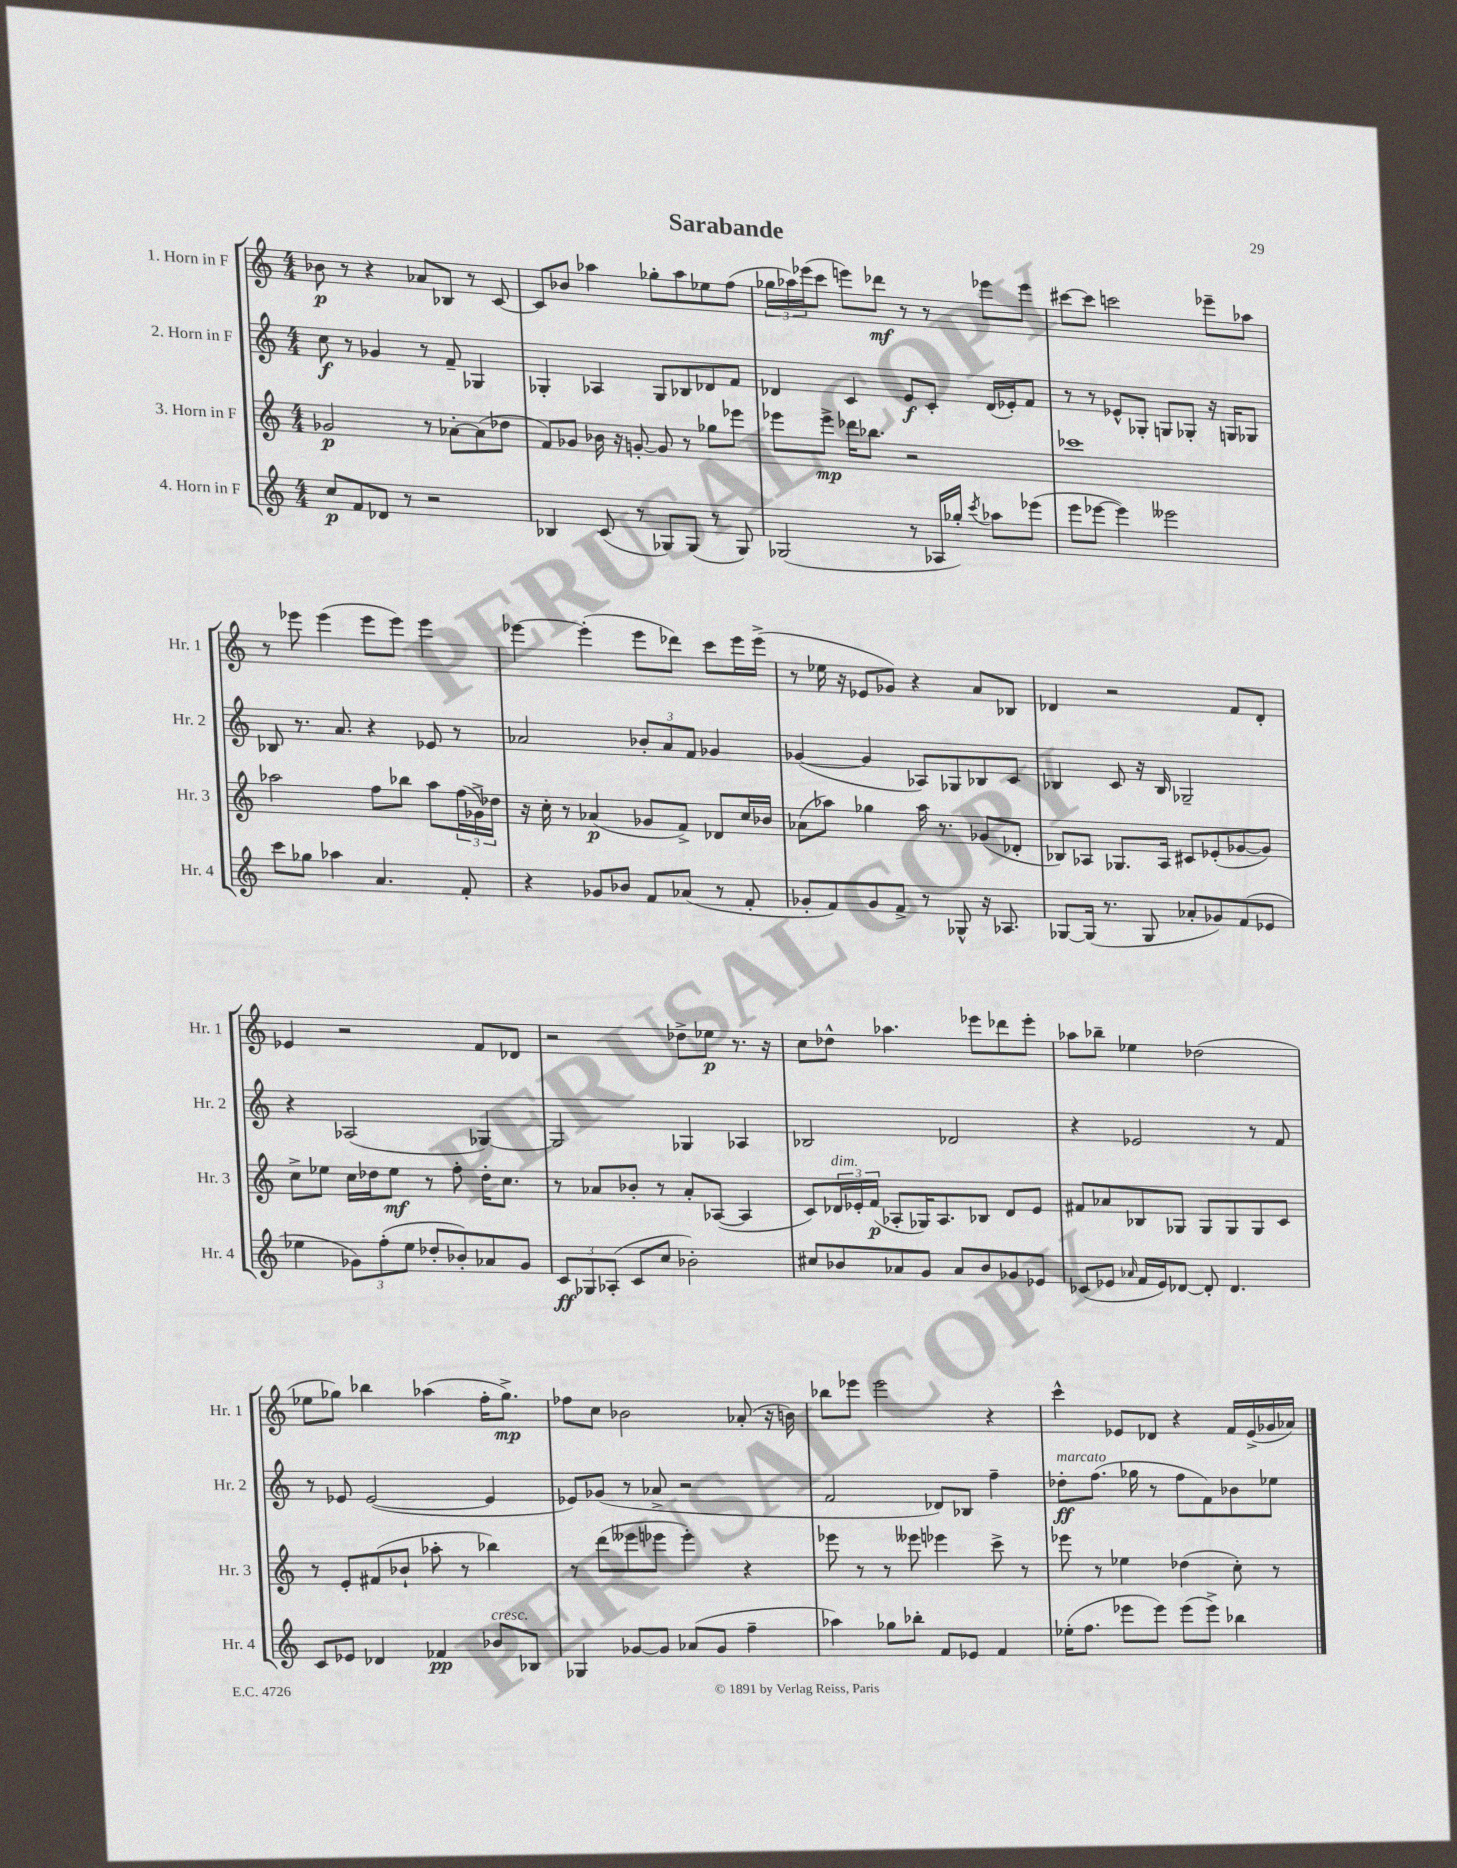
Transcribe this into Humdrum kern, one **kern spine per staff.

**kern	**kern	**kern	**kern
*staff4	*staff3	*staff2	*staff1
*clefG2	*clefG2	*clefG2	*clefG2
*k[]	*k[]	*k[]	*k[]
*M4/4	*M4/4	*M4/4	*M4/4
8cc	2g-	8cc	8b-
8f	.	8r	8r
8d-	.	4g-	4r
8r	.	.	.
2r	8r	8r	8a-
.	[8a-'	8f~	8B-
.	(8a-]	4G-	8r
.	8dd-	.	[8c
=	=	=	=
4B-	8f)	4G-'	8c]
.	8g-	.	8b-
(8c	16b-	4A-	4aa-
.	16r	.	.
8r	[8g'	.	.
8G-)	8g]	8G-	8gg-'
(8G-	8r	8B-	8aa-
8r	8gg-	8d-	8ee-
8G-)	8eee-	8f	(8ff
=	=	=	=
(2G-	8eee-	4d-	24gg-
.	.	.	24aa-)
.	.	.	(24eee-
.	8eee-^	.	8ccc
.	16ddd-	4c	8eee)
.	8.bb-	.	.
.	.	.	8ddd-
8r	2r	8e	8r
16A-	.	8c'	8r
16gg-')	.	.	.
8qccc	.	.	.
8aa-	.	(16d-	8eee-
.	.	16e-')	.
(8eee-	.	8f	8eee-
=	=	=	=
8eee	1ccc-	8r	[8ccc#
[8eee-	.	8r	8ccc#]
4eee-])	.	8e-^^	2ccc
.	.	8G-'	.
2eee--	.	8G	.
.	.	8G-'	.
.	.	16r	8eee-~
.	.	16G	.
.	.	8G-	8aa-
=	=	=	=
8ccc	2aa-	8B-	8r
8gg-	.	8.r	8eee-
4aa-	.	.	(4eee-
.	.	8.a	.
4.a	8ff	4r	8eee-
.	8bb-	.	8eee-)
.	8aa-	8e-	4eee-
8f'	(24ff	8r	.
.	24g-^)	.	.
.	24dd-	.	.
=	=	=	=
4r	16r	2a-	[4eee-
.	16cc'	.	.
.	8r	.	.
8g-	(4a-	.	(4eee-']
8b-	.	.	.
8f	8g-	12b-'	8eee-
.	.	12a-	.
(8a-	8f^)	.	8ddd-)
.	.	12f	.
8r	8d-	4g-	8ccc
8f'	16cc	.	16eee-
.	16b-	.	(16eee-^
=	=	=	=
8g-'	(8a-	([4g-	8r
8f)	8aa-)	.	16ee-
.	.	.	16r
8g-	4gg-	4g-]	8e-
8f^	.	.	8g-)
8r	16aa-	8A-)	4r
.	8.r	.	.
8G-^^	.	8G-	.
16r	(8g-	8B-	8a
8.A-	.	.	.
.	8d-'	8c	8B-
=	=	=	=
[8G-	8B-)	4B-	4d-
(16G-]	8A-	.	.
8.r	.	.	.
.	8.G-	8c	2r
8G-	.	16r	.
.	16A-	16B-	.
8a-'	8c#	2G-~	.
8g-)	(8e-'	.	.
(8f	[8g-	.	8f
8e-	8g-])	.	8d-'
=	=	=	=
4ee-	8cc^	4r	4e-
.	8ee-	.	.
12g-)	16cc	(2A-	2r
.	16dd-	.	.
(12ff'	.	.	.
.	8ee-	.	.
12ee-	.	.	.
8dd-'	8r	.	.
8b-')	8ff'	.	.
8a-	16dd-'	[4G-)	8f
.	8.cc	.	.
8g-	.	.	8d-
=	=	=	=
12c	8r	2G-]	2r
12G-	.	.	.
.	8a-	.	.
(12A-'	.	.	.
8c	8b-'	.	.
8cc	8r	.	.
2b-')	8a-'	4G-	8dd-^
.	([8A-	.	8ee-
.	4A-]	4A-	8.r
.	.	.	16r
=	=	=	=
8cc#	8c)	2B-	8cc
8b-	24d-	.	8dd-^^
.	24e-'	.	.
.	(24f	.	.
8a-	8A-'	.	4.aa-
8g	16G-)	.	.
.	8.A-	.	.
8a-	.	2d-	.
8b-	8B-	.	8eee-
8g-	8d-	.	8ddd-
8e-	8e-	.	8eee-'
=	=	=	=
(8c-	8f#	4r	8aa-
8e-	8a-	.	8bb-~
16qqa-	.	.	.
16f	8B-	2e-	4ee-
16e-)	.	.	.
[8d-	8G-	.	.
8d-']	8G-	.	(2dd-
4.d-	8G-	.	.
.	8G-	8r	.
.	8c	8f	.
=	=	=	=
8c	8r	8r	8ee-
8e-	8e'	8e-	8gg-)
4d-	(8f#	([2e-	4bb-
.	8b-`	.	.
4f-	8aa-'	.	(4aa-
.	8r	.	.
8b-	4bb-)	4e-]	16ff'
.	.	.	8.gg-^)
8B-	.	.	.
=	=	=	=
4G-	8r	8e-)	8ff-
.	(8ddd	(8g-	8cc
[8g-	8eee--	8r	2b-
8g-]	8eee-	8a-^	.
(8a-	4eee-')	2r	.
8g-	.	.	.
4ff~	4r	.	(8a-'
.	.	.	16r
.	.	.	16b)
=	=	=	=
4aa-)	8eee-	2f	8bb-
.	8r	.	8eee-
8gg-	8r	.	2eee-
8bb-'	8eee--	.	.
8f	4eee-	8d-)	.
8e-	.	8B-	.
4f	8ccc^	4ff~	4r
.	8r	.	.
=	=	=	=
(16ee-'	8eee-	8dd-'	4ccc^^
8.ff	.	.	.
.	8r	(8.ff	.
8eee-	4ee-	.	8e-
.	.	16gg-	.
8eee-)	.	8r	8d-
(8eee-	(4dd-	8ff	4r
8eee-^)	.	8f)	.
4bb-	8cc')	8b-	16f
.	.	.	(16e-^
.	8r	8ee-	16g-
.	.	.	16a-)
==	==	==	==
*-	*-	*-	*-
